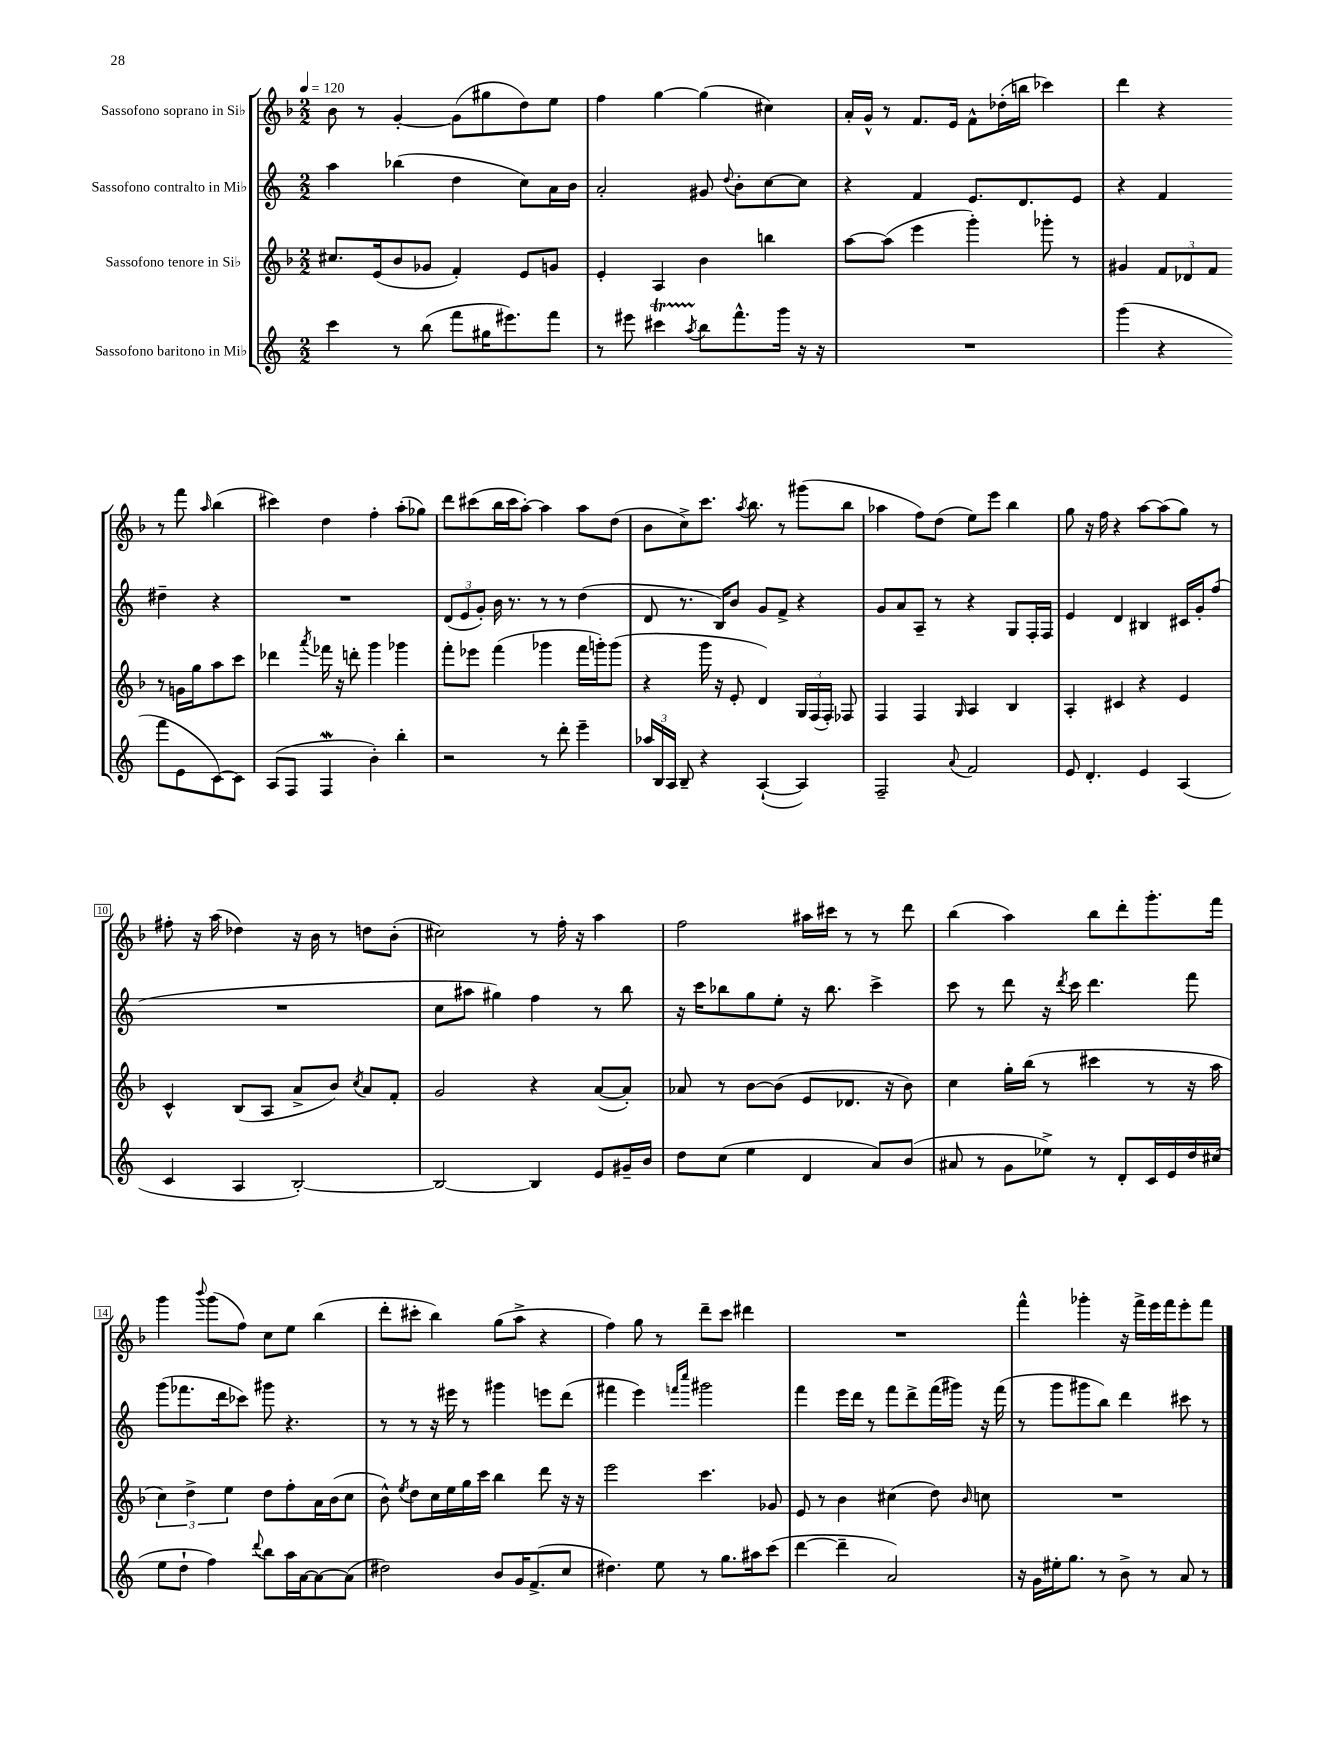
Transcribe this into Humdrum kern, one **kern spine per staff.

**kern	**kern	**kern	**kern
*part4	*part3	*part2	*part1
*staff4	*staff3	*staff2	*staff1
*I"Sassofono baritono in Mi♭	*I"Sassofono tenore in Si♭	*I"Sassofono contralto in Mi♭	*I"Sassofono soprano in Si♭
*clefG2	*clefG2	*clefG2	*clefG2
*k[]	*k[b-]	*k[]	*k[b-]
*M2/2	*M2/2	*M2/2	*M2/2
*MM120	*MM120	*MM120	*MM120
=1	=1	=1	=1
4ccc\	8.cc#X/L	4aa\	8b-\
.	.	.	8r
.	(16e/k	.	.
8r	8b-/	(4bb-X\	[4g'/
(8bb\	8g-X/J	.	.
8fff\L	4f'/)	4dd\	(8g\L]
16gg#X\K	.	.	8gg#X\
8.eee#X\)	.	.	.
.	8e/L	8cc\L)	8dd\)
8fff\J	8gn/J	16a\L	8ee\J
.	.	16b\JJ	.
=2	=2	=2	=2
8r	4e'/	2a'/	4ff\
8eee#X\	.	.	.
4ccc#Xt\	4A/	.	[4gg\
8qaa/	.	.	.
8bb\L	4b-\	8g#X/	(4gg\]
.	.	8qqdd/	.
8.fff^^\	.	8b'\L	.
.	4bbn\	[8cc\	4cc#X\)
16ggg\Jk	.	.	.
16r	.	8cc\J]	.
16r	.	.	.
=3	=3	=3	=3
1r	[8aa\L	4r	16a'/LL
.	.	.	16g^^/JJ
.	(8aa\J]	.	8r
.	4eee\	4f/	8.f/L
.	.	.	16e/Jk
.	4ggg'\)	8.e/L	8f^^\L
.	.	.	(16dd-X'\L
.	.	8.d/	16bbn\JJ
.	8ggg-X'\	.	4ccc-X\)
.	8r	8e/J	.
=4	=4	=4	=4
(4ggg\	4g#X/	4r	4ddd\
4r	12f/L	4f/	4r
.	12d-X/	.	.
.	12f/J	.	.
8fff\L	8r	4dd#X~\	8r
8e\	16gn\LL	.	8fff\
.	16gg\J	.	.
.	.	.	16qqaa/
[8c\)	8aa\	4r	(4bb-\
8c\J]	8ccc\J	.	.
!!LO:LB:g=z
=5	=5	=5	=5
(8A/L	4ddd-X\	1r	4ccc#X\)
8F/J	.	.	.
.	8qaaa/	.	.
4Fw/	16fff-X\	.	4dd\
.	16r	.	.
.	8dddn'\	.	.
4b'\)	4ggg\	.	4ff'\
4bb'\	4ggg-X\	.	(8aa'\L
.	.	.	8gg-X\J)
=6	=6	=6	=6
2r	8fff'\L	(12d/L	8ddd\L
.	.	12e/	.
.	8eee-X\J	.	(8ccc#X\
.	.	12g'/J)	.
.	(4fff\	16b\	16bb-\L
.	.	8.r	16ccc#\J
.	.	.	[8aa'\J)
8r	4ggg-X\	8r	4aa\]
8ddd'\	.	8r	.
4eee~\	16fff\LL	(4dd\	8aa\L
.	16gggn'\J)	.	.
.	(8ggg\J	.	(8dd\J
=7	=7	=7	=7
24aa-X/LL	4r	8d/	8b-\L
24B/	.	.	.
24A/JJ	.	.	.
8B~/	.	8.r	8cc^\)
4r	16ggg\	.	8.ccc\J
.	16r	16B/KL)	.
.	8e'/	8b/J	.
.	.	.	8qaa/
.	.	.	8.bb-\
([4A`/	4d/)	8g/L	.
.	.	8f^/J	8r
4A/])	24G/LL	4r	(8ggg#X\L
.	(24F/	.	.
.	24F'/JJ)	.	.
.	8F-X/	.	8bb-\J
=8	=8	=8	=8
2F~/	4F/	8g/L	4aa-X\
.	.	8a/	.
.	4F/	8A~/J	8ff\L)
.	.	8r	(8dd\J
8qqa/	16qqG/	.	.
2f/	4A/	4r	8ee\L)
.	.	.	8eee\J
.	4B-/	8G/L	4bb-\
.	.	16F'/L	.
.	.	16F/JJ	.
=9	=9	=9	=9
8e/	4A'/	4e/	8gg\
4.d'/	.	.	16r
.	.	.	16ff\
.	4c#X/	4d/	4r
4e/	4r	4B#X/	[8aa\L
.	.	.	(8aa\]
(4A/	4e/	16c#X/LL	8gg\J)
.	.	16g'/J	.
.	.	(8ff/J	8r
!!LO:LB:g=z
=10	=10	=10	=10
4c/	4c^^/	1r	8ff#X'\
.	.	.	16r
.	.	.	(16aa\
4A/	(8B-/L	.	4dd-X\)
.	8A/J	.	.
[2B'/)	8a^/L	.	16r
.	.	.	16b-\
.	8b-/J)	.	8r
.	8qcc/	.	.
.	8a/L	.	8ddn\L
.	8f'/J	.	(8b-'\J
=11	=11	=11	=11
2B/_	2g/	8cc\L	2cc#X\)
.	.	8aa#X\J	.
.	.	4gg#X\)	.
4B/]	4r	4ff\	8r
.	.	.	16ff'\
.	.	.	16r
8e/L	([8a/L	8r	4aa\
16g#X~/L	8a'/J])	8bb\	.
16b/JJ	.	.	.
=12	=12	=12	=12
8dd\L	8a-X/	16r	2ff\
.	.	16ccc\KL	.
(8cc\J	8r	8bb-X\	.
4ee\	[8b-\L	8gg\	.
.	(8b-\J]	8ee'\J	.
4d/	8e/L	16r	16aa#X\LL
.	.	8.bb-\	16ccc#X\JJ
.	8.d-X/J	.	8r
8a/L)	.	4ccc^\	8r
.	16r	.	.
(8b/J	8b-\)	.	8ddd\
=13	=13	=13	=13
8a#X/	4cc\	8ccc\	(4bb-\
8r	.	8r	.
8g\L	16gg'\LL	8ddd\	4aa\)
.	(16bb-\JJ	.	.
8ee-X^\J)	8r	16r	.
.	.	8qddd/	.
.	.	16ccc\	.
8r	4ccc#X\	4.ddd\	8bb-\L
8d'/L	.	.	8ddd'\
16c/L	8r	.	8.ggg'\
16e/	.	.	.
16dd/	16r	8fff\	.
(16cc#X/JJ	16aa\	.	16fff\Jk
!!LO:LB:g=z
=14	=14	=14	=14
8ee\L	6cc\)	(8ggg\L	4ggg\
8dd`\J	.	8.fff-X\	.
.	6dd^\	.	.
.	.	.	8qqbbb-/
4ff\)	.	.	(8ggg\L
.	.	16ddd\k	.
.	6ee\	.	.
.	.	8ccc-X\J)	8ff\J)
8qqddd/	.	.	.
8bb\L	8dd\L	8ggg#X\	8cc\L
16aa\L	8ff'\	4.r	8ee\J
[16a\J	.	.	.
8a\_	16a\L	.	(4bb-\
.	(16b-\J	.	.
(8a\J]	8cc\J	.	.
=15	=15	=15	=15
2dd#X\)	8b-^^\)	8r	8ddd'\L
.	8qee/	.	.
.	8dd\L	8r	8ccc#X'\J
.	16cc\L	16r	4bb-\)
.	16ee\	16eee#X\	.
.	16gg\	8r	.
.	16ccc\JJ	.	.
8b/L	4bb-\	4ggg#X\	(8gg\L
16g/K	.	.	8aa^\J
(8.f^/	.	.	.
.	8ddd\	8eeen\L	4r
8cc/J	16r	(8ddd\J	.
.	16r	.	.
=16	=16	=16	=16
4.dd#X\)	2eee\	4fff#X\	4ff\)
.	.	4eee\)	8gg\
8ee\	.	.	8r
.	.	16qqfffn/LL	.
.	.	16qqcccc/JJ	.
8r	4.ccc\	2ggg#X\	8ddd~\L
8.gg\L	.	.	8ccc\J
.	.	.	4ddd#X\
16aa#X\k	.	.	.
(8ccc\J	8g-X/	.	.
=17	=17	=17	=17
[4ddd\	8e/	4fff\	1r
.	8r	.	.
4ddd~\]	4b-\	16eee\LL	.
.	.	16ddd\JJ	.
.	.	8r	.
2a/)	(4cc#X\	8fff\L	.
.	.	8ddd^\	.
.	8dd\)	(16fff\L	.
.	.	16ggg#X\JJ)	.
.	16qqb-/	.	.
.	8ccn\	16r	.
.	.	(16fff\	.
=18	=18	=18	=18
16r	1r	8r	4fff^^\
16g\LL	.	.	.
16ee#X'\J	.	8ggg\L	.
8.gg\J	.	.	.
.	.	8ggg#X\	4ggg-X'\
8r	.	8bb\J)	.
8b^\	.	4ddd\	16r
.	.	.	16fff^\LL
8r	.	.	16eee\
.	.	.	16fff\J
8a/	.	8ccc#X\	8eee'\
8r	.	8r	8fff\J
==	==	==	==
*-	*-	*-	*-
